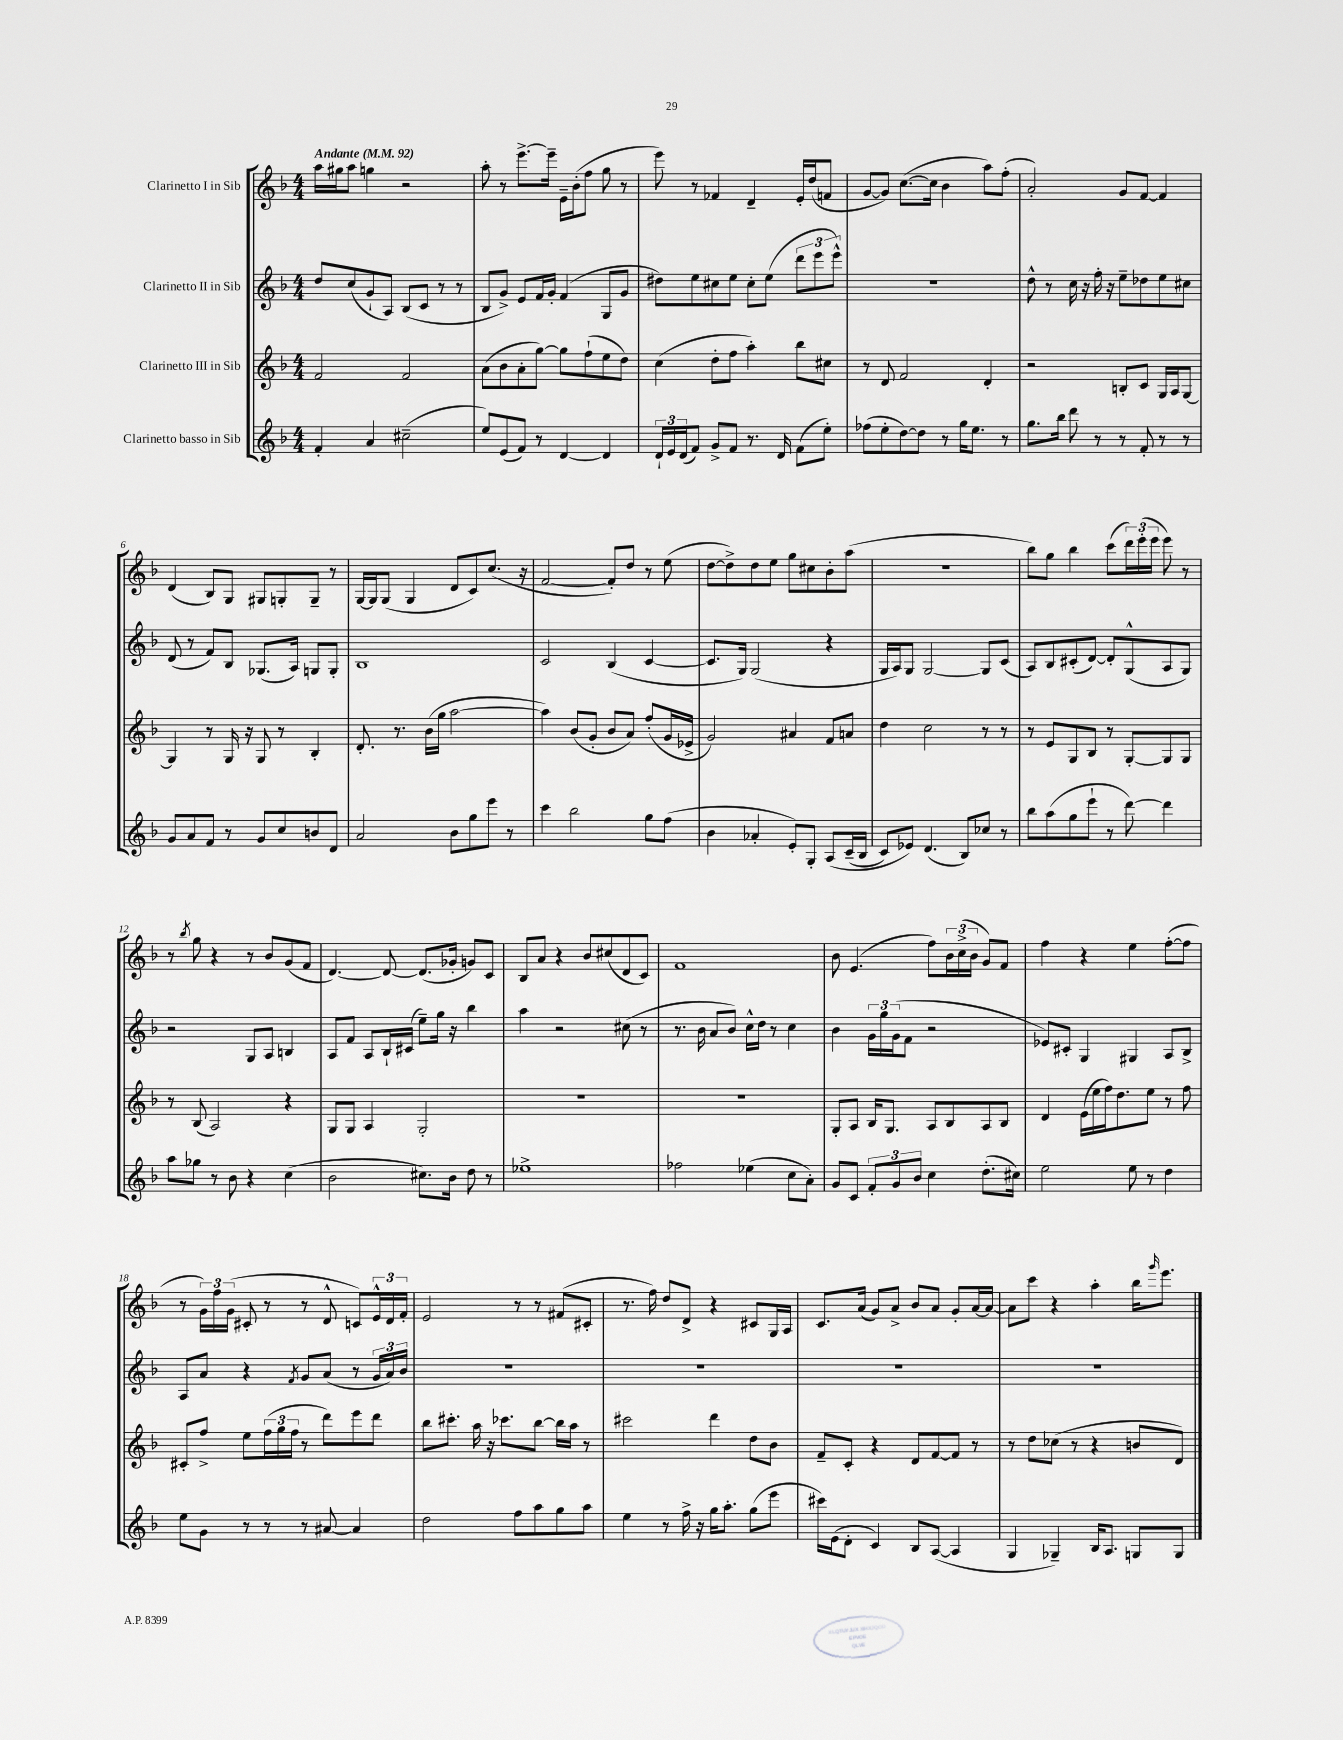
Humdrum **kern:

**kern	**kern	**kern	**kern
*part4	*part3	*part2	*part1
*staff4	*staff3	*staff2	*staff1
*I"Clarinetto basso in Sib	*I"Clarinetto III in Sib	*I"Clarinetto II in Sib	*I"Clarinetto I in Sib
*clefG2	*clefG2	*clefG2	*clefG2
*k[b-]	*k[b-]	*k[b-]	*k[b-]
*M4/4	*M4/4	*M4/4	*M4/4
*MM92	*MM92	*MM92	*MM92
=1	=1	=1	=1
!	!	!	!LO:TX:a:B:t=Andante
4f'/	2f/	8dd/L	16aa\LL
.	.	.	16gg#X\J
.	.	(8cc/	8aa\J
4a/	.	8g`/	4ggn\
.	.	8A/J)	.
(2cc#X~\	2f/	(8B-/L	2r
.	.	8c/J	.
.	.	8r	.
.	.	8r	.
=2	=2	=2	=2
8ee/L)	(8a\L	8B-/L	8aa'\
(8e/	8b-\	8g^/J)	8r
8f/J)	8a'\	8e/L	[8.eee^\L
8r	[8gg\J)	16f/L	.
.	.	16g'/JJ	16eee~\Jk]
[4d/	8gg\L]	(4f/	16e~\LL
.	.	.	(16b-'\J
.	(8ff`\	.	8ff\J
4d/]	8ee\	8G/L	8gg\
.	8dd\J)	8g/J	8r
=3	=3	=3	=3
24d`/LL	(4cc\	8dd#X\L)	8eee\)
24e/	.	.	.
(24d/J	.	.	.
8f/J)	.	8ee\	8r
8g^/L	8dd'\L	8cc#X\	4f-X/
8f/J	8ff\J	8ee\J	.
8.r	4aa'\)	8cc#'\L	4d~/
.	.	(8ee\J	.
16d/	.	.	.
(8f\L	8bb-\L	12ddd\L	16e'/LL
.	.	.	(16dd/J
.	.	12eee\	.
8ee'\J)	8cc#X\J	.	8fn/J
.	.	12eee^^\J)	.
=4	=4	=4	=4
(8ff-X\L	8r	1r	[8g/L
8ee'\	8d/	.	8g/J])
[8dd\)	2f/	.	([8.cc\L
8dd\J]	.	.	.
.	.	.	16cc\Jk]
8r	.	.	4b-\
16gg\KL	.	.	.
8.ee\J	.	.	.
.	4d'/	.	8aa\L)
8r	.	.	(8ff'\J
=5	=5	=5	=5
8.gg\L	2r	8dd^^\	2a'/)
.	.	8r	.
16bb-\Jk	.	.	.
8ddd\	.	16cc\	.
.	.	16r	.
8r	.	16ff'\	.
.	.	16r	.
8r	8Bn'/L	8ee~\L	8g/L
8f'/	8c/J	8dd-X\	[8f/J
8r	16G/LL	8ee\	4f/]
.	16A/J	.	.
8r	[8G/J	8cc#X\J	.
!!LO:LB:g=z
=6	=6	=6	=6
8g/L	4G/]	(8d/	(4d/
8a/	.	8r	.
8f/J	8r	8f/L)	8B-/L)
8r	16G/	8B-/J	8G/J
.	16r	.	.
8g/L	8G/	(8.G-X/L	8G#X/L
8cc/	8r	.	8Gn'/
.	.	16A/Jk)	.
8bn/	4B-'/	8Gn/L	8G~/J
8d/J	.	8G'/J	8r
=7	=7	=7	=7
2a/	8.d'/	1B-	[16G/LL
.	.	.	16G/J]
.	.	.	(8G/J
.	8.r	.	.
.	.	.	4G/
.	(16b-\LL	.	.
.	16gg\JJ	.	.
8b-\L	[2aa\	.	8d/L
8gg\	.	.	8c/)
8eee\J	.	.	(8.cc/J
8r	.	.	.
.	.	.	16r
=8	=8	=8	=8
4ccc\	4aa\])	2c/	[2f/
2bb-\	(8b-/L	.	.
.	8g'/J	.	.
.	8b-/L	(4B-/	8f'/L])
.	8a/J)	.	8dd/J
8gg\L	(8ff'/L	[4c/	8r
(8ff\J	16g/L	.	(8ee\
.	16e-X^/JJ	.	.
=9	=9	=9	=9
4b-\	2g/)	8.c/L]	[8dd\L
.	.	.	8dd^\])
.	.	16G/Jk)	.
4a-X'/	.	(2G/	8dd\
.	.	.	8ee\J
8e'/L)	4a#X/	.	8gg\L
8G'/J	.	.	8cc#X\
(8A/L	8f/L	4r	8b-'\
(16c~/L	8an/J	.	(8aa\J
16B-/JJ	.	.	.
=10	=10	=10	=10
8c/L)	4dd\	16G/LL	1r
.	.	16A/J)	.
8e-X/J)	.	8G/J	.
(4.d/	2cc\	[2G/	.
8B-/L)	.	.	.
8cc-X/J	8r	8G/L]	.
8r	8r	(8c/J	.
=11	=11	=11	=11
8bb-\L	8r	8A/L)	8bb-\L)
(8aa\	8e/L	8B-/	8gg\J
8gg\	8G/	(8c#X'/	4bb-\
8eee`\J	8B-/J	[8d/J)	.
8r	8r	8d'/L]	(8ccc\L
[8ddd\)	[8G'/L	(8G^^/	24ddd\L)
.	.	.	(24eee'\
.	.	.	24eee\JJ
4ddd\]	8G/]	8A/	8eee\)
.	8G/J	8G/J)	8r
!!LO:LB:g=z
=12	=12	=12	=12
8aa\L	8r	2r	8r
.	.	.	8qbb-/
8gg-X\J	(8B-/	.	8gg\
8r	2A/)	.	4r
8b-\	.	.	.
4r	.	8G/L	8r
.	.	8A/J	8b-/L
(4cc\	4r	4Bn/	(8g/
.	.	.	8f/J
=13	=13	=13	=13
2b-\	8G/L	8A/L	[4.d/)
.	8G/J	8f/J	.
.	4A/	8A/L	.
.	.	16B-`/L	8d/_
.	.	(16c#X/JJ	.
8.cc#X\L)	2G'/	8ee~\L)	(8.d/L]
.	.	16gg\Jk	.
16b-\Jk	.	16r	16g-X'/Jk
8dd\	.	4bb-\	8gn/L)
8r	.	.	8c/J
=14	=14	=14	=14
1ee-X^	1r	4aa\	8B-/L
.	.	.	8a/J
.	.	2r	4r
.	.	.	8b-/L
.	.	.	(8cc#X/
.	.	(8cc#X\	8d/
.	.	8r	8c/J)
=15	=15	=15	=15
2ff-X\	1r	8.r	1f
.	.	16b-\	.
.	.	8a/L	.
.	.	8b-/J)	.
(4ee-X\	.	16cc^^\LL	.
.	.	16dd\JJ	.
.	.	8r	.
8cc\L	.	4cc\	.
8a'\J)	.	.	.
=16	=16	=16	=16
8g/L	8G'/L	4b-\	8b-\
8c/J	8A/J	.	(4.e/
12f'/L	16B-/KL	24g\LL	.
.	.	24gg\	.
.	8.G/J	.	.
12g/	.	(24g\J	.
.	.	8f\J	.
12b-/J	.	.	.
4cc\	8A/L	2r	8ff\L)
.	8B-/	.	24b-\L
.	.	.	(24cc^\
.	.	.	24b-\JJ
(8.dd'\L	8A/	.	8g/L)
.	8B-/J	.	8f/J
16cc#X\Jk)	.	.	.
=17	=17	=17	=17
2ee\	4d/	8e-X/L)	4ff\
.	.	8c#X'/J	.
.	(16e\LL	4G/	4r
.	16ee\	.	.
.	16ff\J)	.	.
.	8.dd\	.	.
8ee\	.	4G#X/	4ee\
8r	8ee\J	.	.
4dd\	8r	8A/L	([8ff'\L
.	8ff\	8B-^/J	8ff\J]
!!LO:LB:g=z
=18	=18	=18	=18
8ee\L	8c#X'/L	8A/L	8r
8g\J	8ff^/J	8a/J	24g\LL)
.	.	.	24ff\
.	.	.	(24g\JJ
8r	8ee\L	4r	8c#X'/
8r	(24ff\L	.	8r
.	24gg\	.	.
.	24ff\JJ	.	.
.	.	8qf/	.
8r	8r	8g/L	8r
[8a#X/	8ddd\L)	(8a/J	8d^^/
4a#/]	8eee\	8r	8cn/L)
.	8ddd\J	24g/LL	24e^^/L
.	.	24a/)	24d/
.	.	24b-/JJ	24f'/JJ
=19	=19	=19	=19
2dd\	8bb-\L	1r	2e/
.	8.ccc#X'\J	.	.
.	16aa\	.	.
.	16r	.	.
.	8.ccc-X\L	.	.
8ff\L	.	.	8r
8aa\	[8bb-\J	.	8r
8gg\	16bb-\LL]	.	(8f#X/L
.	16aa\JJ	.	.
8aa\J	8r	.	8c#X'/J
=20	=20	=20	=20
4ee\	2ccc#X\	1r	8.r
.	.	.	16ff\)
8r	.	.	8dd/L
16ff^\	.	.	8d^/J
16r	.	.	.
16gg\KL	4ddd\	.	4r
8.aa'\J	.	.	.
(8gg\L	8dd\L	.	8c#X/L
8eee\J	8b-\J	.	16G/L
.	.	.	16A/JJ
=21	=21	=21	=21
16ccc#X\LL)	8f~/L	1r	8.c/L
(16e\J	.	.	.
8d'\J	8c'/J	.	.
.	.	.	(16a/Jk
4c/)	4r	.	8g/L)
.	.	.	8a^/J
8B-/L	8d/L	.	8b-/L
([8A/J	[8f/	.	8a/J
4A/]	8f/J]	.	8g'/L
.	8r	.	[16a/L
.	.	.	16a/JJ_
=22	=22	=22	=22
4G/	8r	1r	8a\L]
.	8dd\L	.	8ccc\J
4G-X~/)	(8cc-X\J	.	4r
.	8r	.	.
16B-/KL	4r	.	4aa'\
8.A/J	.	.	.
8Gn/L	8bn/L	.	16bb-\KL
.	.	.	16qqggg/
.	.	.	8.eee\J
8G/J	8d/J)	.	.
==	==	==	==
*-	*-	*-	*-
